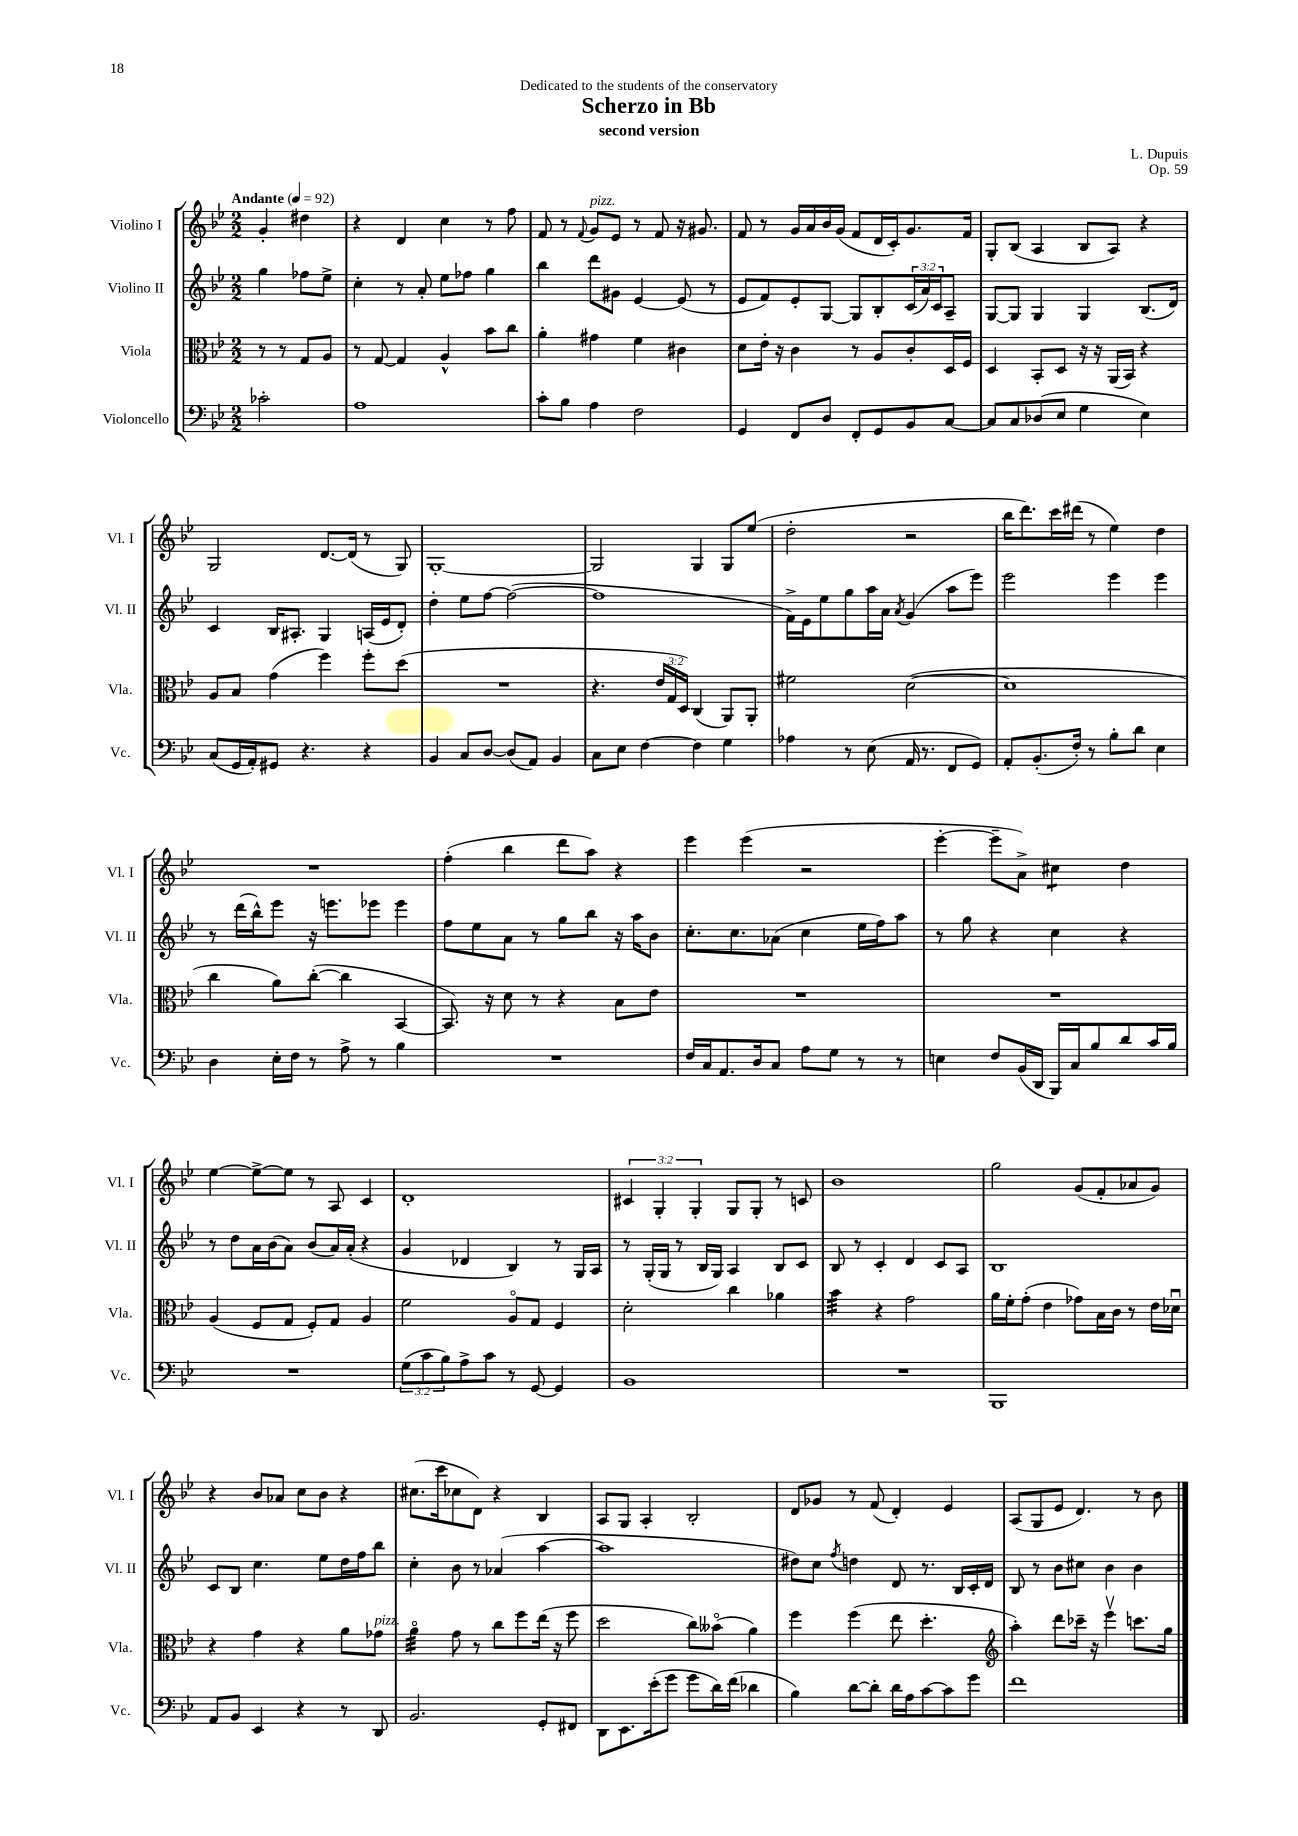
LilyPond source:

\header { title = "Scherzo in Bb" composer = "L. Dupuis" subtitle = "second version" dedication = "Dedicated to the students of the conservatory" opus = "Op. 59" }
<<
\new StaffGroup <<
\new Staff = "s0" \with { instrumentName = "Violino I" shortInstrumentName = "Vl. I" } {
    \clef treble \key bes \major \numericTimeSignature \time 2/2 \override Staff.TupletNumber.text = #tuplet-number::calc-fraction-text \partial 2 \tempo "Andante" 4 = 92
    g'4-. dis''4 |
    r4 d'4 c''4 r8 f''8 |
    f'8 r8 \appoggiatura { f'8 } g'8^\markup { \italic "pizz." } ees'8 r8 f'8 r16 gis'8. |
    f'8 r8 g'16 a'16 bes'16 g'16( f'8 d'16 c'16-.) g'8. f'16 |
    g8-. bes8( a4 bes8 a8) r4 |
    g2 d'8.~ d'16( r8 g8) |
    g1~-. |
    g2 g4 g8 ees''8( |
    d''2-. r2 |
    bes''16 d'''8.) c'''16 dis'''16( r8 ees''4) d''4 |
    R1 |
    f''4-.( bes''4 d'''8 a''8) r4 |
    ees'''4 ees'''4( r2 |
    ees'''4~-. ees'''8-- a'8->) cis''4:8 d''4 |
    ees''4~ ees''8~-> ees''8 r8 a8 c'4 |
    d'1-. |
    \tuplet 3/2 { cis'4 g4-. g4-. } g8 g8-. r8 c'8 |
    bes'1 |
    g''2 g'8( f'8-. aes'8 g'8) |
    r4 bes'8 aes'8 c''8 bes'8 r4 |
    cis''8.( c'''16 ces''8 d'8) r4 bes4 |
    a8 g8 a4-. bes2-. |
    d'8 ges'8 r8 f'8( d'4-.) ees'4 |
    a8( g8 ees'8 d'4.) r8 bes'8 \bar "|." |
}
\new Staff = "s1" \with { instrumentName = "Violino II" shortInstrumentName = "Vl. II" } {
    \clef treble \key bes \major \numericTimeSignature \time 2/2 \override Staff.TupletNumber.text = #tuplet-number::calc-fraction-text \partial 2
    g''4 fes''8 ees''8-> |
    c''4-. r8 a'8-. ees''8 fes''8 g''4 |
    bes''4 d'''8 gis'8 ees'4~ ees'8( r8 |
    ees'8 f'8) ees'8-. g8~ g8 bes8-. \tuplet 3/2 { c'16( a'16) c'16 } a8-- |
    g8~ g8 g4 g4 bes8.( d'16) |
    c'4 bes16 ais8.-. g4 a16( ees'16 d'8-.) |
    d''4-. ees''8 f''8~ f''2~( |
    f''1 |
    f'16->) ees'16 ees''8 g''8 a''16 a'16 \acciaccatura { a'8 } g'4( a''8 ees'''8) |
    ees'''2 ees'''4 ees'''4 |
    r8 d'''16( bes''16-^) ees'''8 r16 e'''8. ees'''8 ees'''4 |
    f''8 ees''8 a'8 r8 g''8 bes''8 r16 a''16 bes'8 |
    c''8.-. c''8. aes'8( c''4 ees''16 f''16) a''8 |
    r8 g''8 r4 c''4 r4 |
    r8 d''8 a'16 bes'16( a'8) bes'8( a'16) a'16-.( r4 |
    g'4 des'4 bes4) r8 g16 a16 |
    r8 g16-.( g16 r8 bes16 g16) a4 bes8 c'8 |
    bes8 r8 c'4-. d'4 c'8 a8 |
    bes1 |
    c'8 bes8 c''4. ees''8 d''16 f''16 bes''8 |
    c''4-. bes'8 r8 aes'4( a''4~ |
    a''1 |
    dis''8) c''8 \acciaccatura { f''8 } d''4 d'8 r8. bes16 c'16-. d'16 |
    bes8 r8 bes'8 cis''8 bes'4 bes'4 \bar "|." |
}
\new Staff = "s2" \with { instrumentName = "Viola" shortInstrumentName = "Vla." } {
    \clef alto \key bes \major \numericTimeSignature \time 2/2 \override Staff.TupletNumber.text = #tuplet-number::calc-fraction-text \partial 2
    r8 r8 g8 a8 |
    r8 g8~ g4 a4-^ bes'8 c''8 |
    a'4-. gis'4 f'4 cis'4 |
    d'8 ees'16-. r16 c'4 r8 a8 c'8-. d16 f16 |
    d4 bes,8-. d8 r16 r16 a,16( bes,16) r4 |
    a8 bes8 g'4( f''4) f''8-. d''8( |
    R1 |
    r4. \tuplet 3/2 { ees'16 g16 d16) } c4( a,8) a,8-. |
    fis'2 d'2~( |
    d'1 |
    c''4 a'8) c''8~-.( c''4 bes,4~ |
    bes,8.) r16 d'8 r8 r4 bes8 ees'8 |
    R1 |
    R1 |
    a4( f8 g8 f8-.) g8 a4 |
    f'2 a8\flageolet g8 f4 |
    d'2-. c''4 aes'4 |
    bes'4:32 r4 g'2 |
    a'16 f'16-. g'8-.( ees'4 ges'8) bes16 c'16 r8 ees'16 des'16\downbow |
    r4 g'4 r4 a'8 ges'8^\markup { \italic "pizz." } |
    a'4:32\flageolet g'8 r8 c''8 f''8 ees''16( r16 f''8 |
    d''2 c''8) beses'8\flageolet( a'4) |
    f''4 f''4( ees''8 d''4.-. |
    \clef treble a''4-.) d'''8 ces'''16-- r16 ees'''4\upbow c'''8. g''16 \bar "|." |
}
\new Staff = "s3" \with { instrumentName = "Violoncello" shortInstrumentName = "Vc." } {
    \clef bass \key bes \major \numericTimeSignature \time 2/2 \override Staff.TupletNumber.text = #tuplet-number::calc-fraction-text \partial 2
    ces'2-. |
    a1 |
    c'8-. bes8 a4 f2 |
    g,4 f,8 d8 f,8-. g,8 bes,8 c8~ |
    c8 c8 des8( ees8 g4 ees4) |
    c8( g,16 a,16-.) gis,8 r4. r4 |
    bes,4 c8 d8~ d8( a,8) bes,4 |
    c8 ees8 f4~ f4 g4 |
    aes4 r8 ees8( a,16 r8. f,8 g,8) |
    a,8-. bes,8.-.( f16-.) r8 bes8-. d'8 ees4 |
    d4 ees16-. f16 r8 a8-> r8 bes4 |
    R1 |
    f16 c16 a,8. d16 c8 a8 g8 r8 r8 |
    e4 f8 bes,16( d,16 bes,,16) c16 bes8 d'8 c'16 bes16 |
    R1 |
    \tuplet 3/2 { g8( c'8 bes8) } a8-> c'8 r8 g,8~ g,4 |
    bes,1 |
    R1 |
    bes,,1 |
    a,8 bes,8 ees,4 r4 r8 d,8 |
    bes,2. g,8-. fis,8 |
    d,8 ees,8. ees'16-.( g'8 g'8 d'16) f'16( des'4 |
    bes4) d'8~ d'8-. d'16 a16 c'8~ c'8 g'8 |
    f'1 \bar "|." |
}
>>
>>
\layout { \context { \Score \remove "Bar_number_engraver" } }
